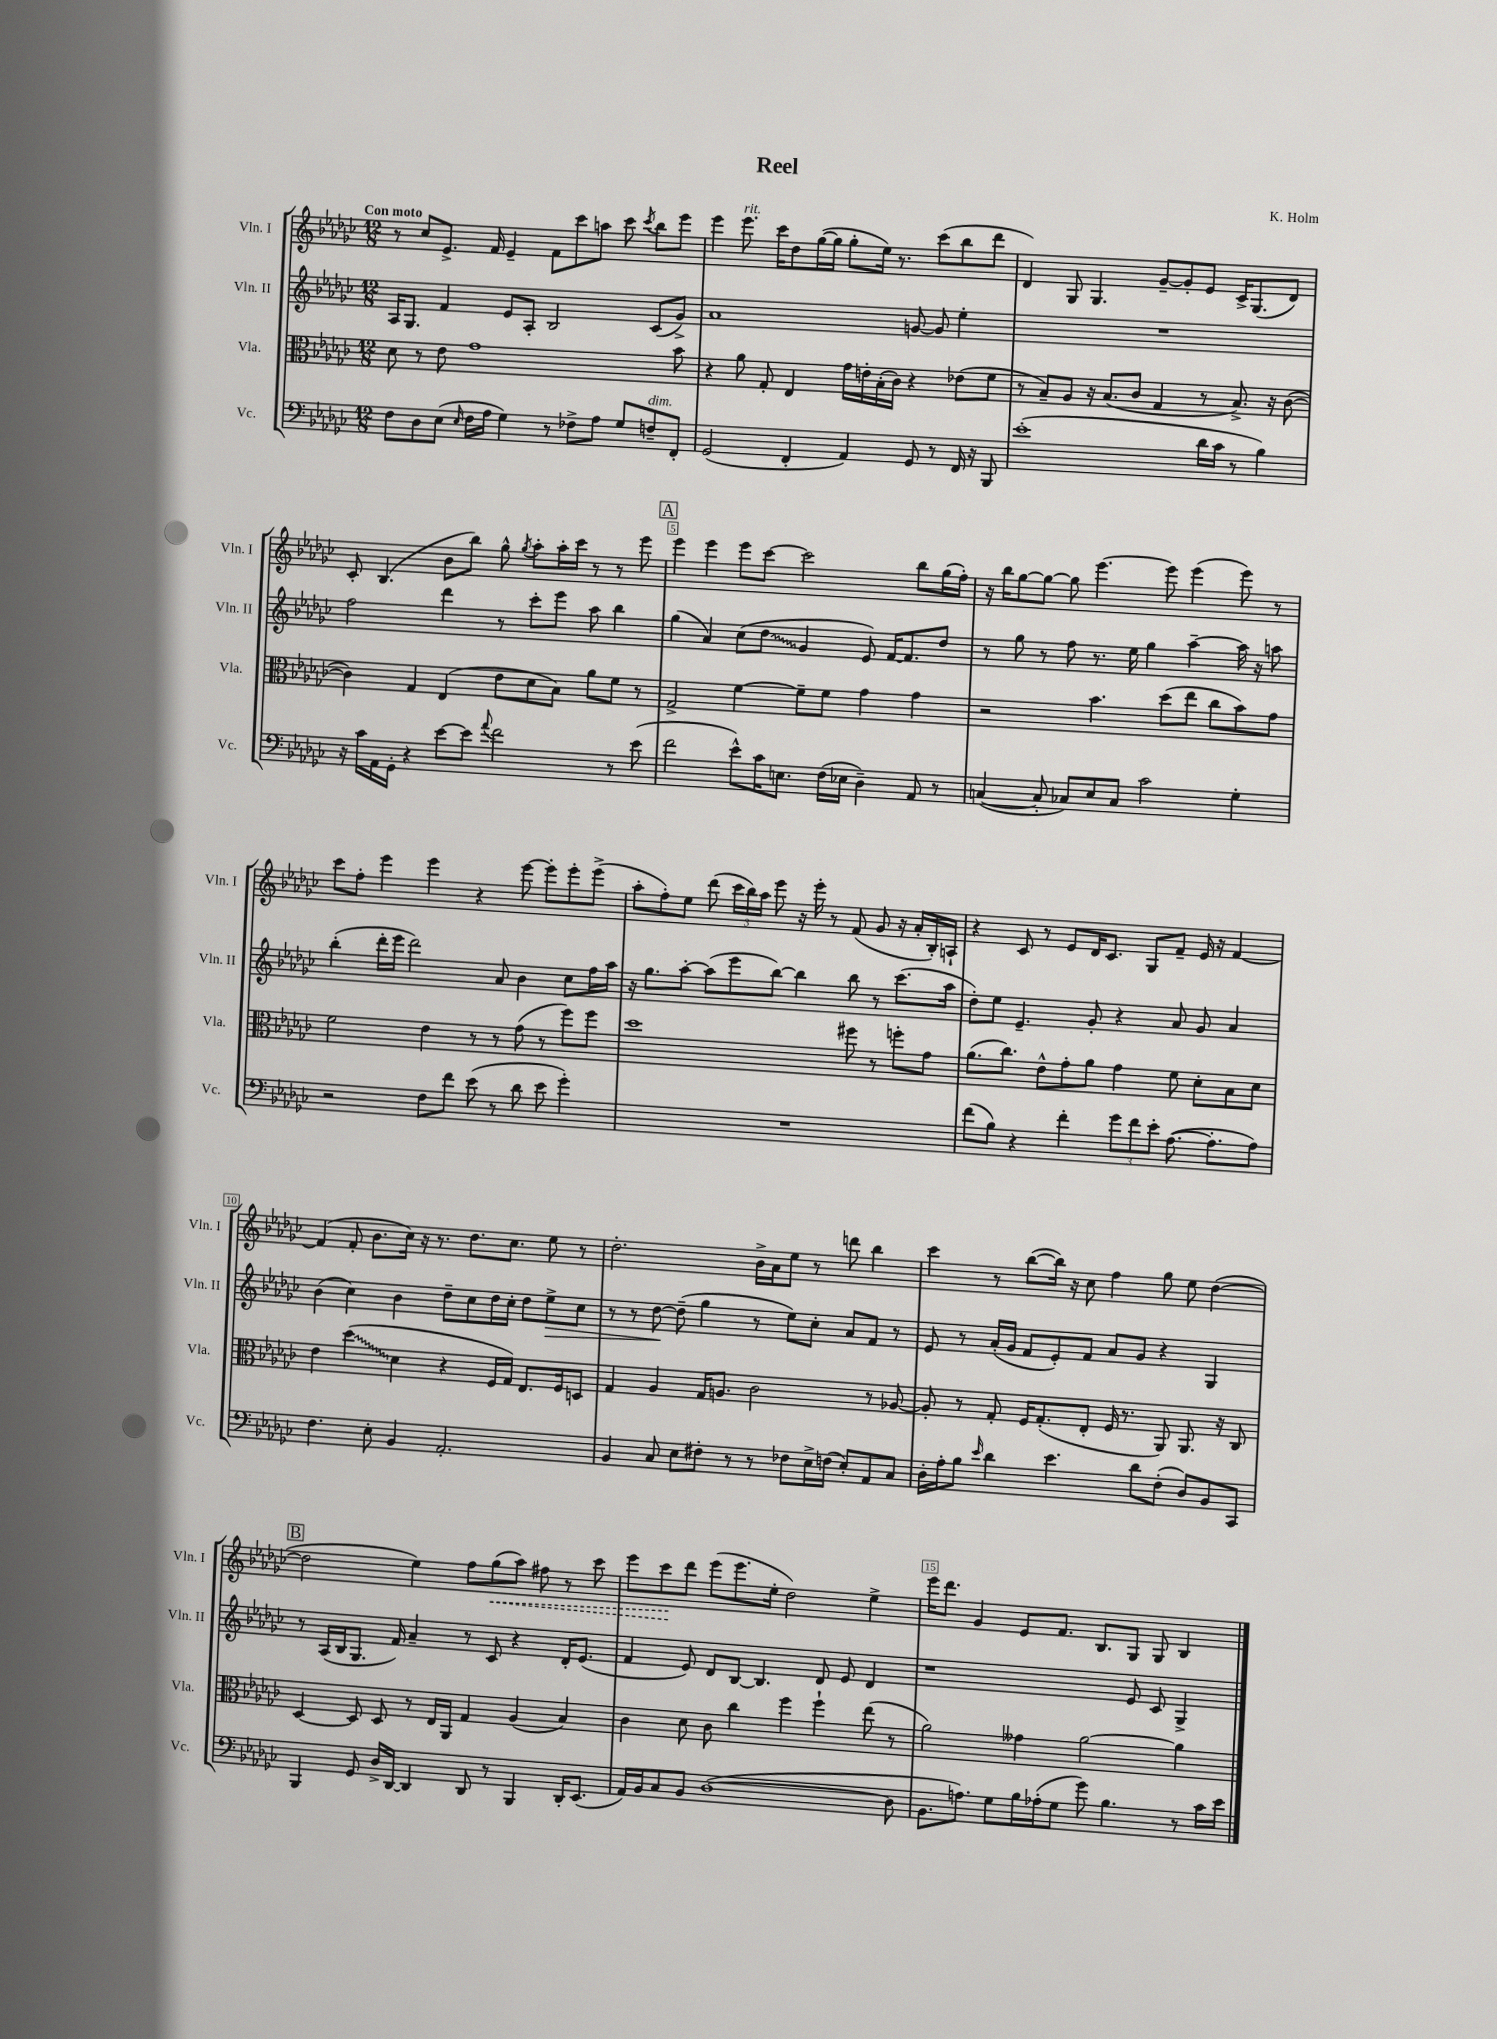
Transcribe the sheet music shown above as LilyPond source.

\header { title = "Reel" composer = "K. Holm" }
<<
\new StaffGroup <<
\new Staff = "s0" \with { instrumentName = "Vln. I" shortInstrumentName = "Vln. I" } {
    \clef treble \key ges \major \numericTimeSignature \time 12/8 \tempo "Con moto"
    \autoBeamOff r8 ces''8[ ees'8.]-> f'16 ees'4-- f'8[ ces'''8 a''8] ces'''8 \acciaccatura { ces'''8 } bes''8[ ees'''8] |
    ees'''4 ees'''8.^\markup { \italic "rit." } ces'''16[ des''8 ges''16~( ges''16] ges''8[-. ees''16]) r8. ces'''8[( bes''8 des'''8] |
    des'4) ges8 ges4. ges'8[~-- ges'8-. ees'8] ces'16[-> ges8.( des'8]) |
    ces'8-. bes4.( bes'8[ bes''8]) ges''8-^ \acciaccatura { ges''8 } aes''8[-. aes''16-. ces'''16] r8 r8 ees'''8 |
    \mark \markup { \box "A" } ees'''4 ees'''4 ees'''8[ ces'''8]~ ces'''2 bes''8[ ges''16( f''16]-.) |
    r16 bes''16[ ges''8~ ges''8]~ ges''8 ees'''4.~ ees'''8 ees'''4( ees'''8) r8 |
    ces'''8[ f''8]-. ees'''4 ees'''4 r4 ees'''8~ ees'''8[-. ees'''8-. ees'''8]->( |
    aes''8[-. f''8-.) ees''8] des'''8( \tuplet 3/2 { ces'''16[ bes''16) aes''16] } ees'''8 r16 ees'''16-. r8 f'8( ges'8 r16 aes'16[-. bes16-.) a16]-! |
    r4 ces'8 r8 ees'8[ des'16 ces'8.] ges8[ f'8]-- ees'16 r16 f'4~ |
    f'4( f'8-. bes'8.[ ces''16]) r16 r8. des''8.[ ces''8.] ees''8 r8 |
    des''2.-. bes'16[-> aes'16 ees''8] r8 d'''8 bes''4 |
    ces'''4 r8 bes''8[~( bes''16]) r16 ces''8 f''4 ges''8 ees''8 des''4~( |
    \mark \markup { \box "B" } des''2 ees''4) f''8[ \once \override Hairpin.style = #'dashed-line ges''8\<( aes''8]) fis''8 r8 ces'''8 |
    ees'''8[ ces'''8\! des'''8] ees'''8[( ees'''8. ees''16]-. des''2) ees''4-> |
    ees'''16[ des'''8.] ges'4 ees'8[ f'8.] bes8.[ ges8] ges8 bes4 \bar "|." |
}
\new Staff = "s1" \with { instrumentName = "Vln. II" shortInstrumentName = "Vln. II" } {
    \clef treble \key ges \major \numericTimeSignature \time 12/8
    \autoBeamOff aes16[ ges8.] f'4 ees'8[ aes8]-. bes2 ces'8[( ges'8]->) |
    aes'1 g'8~ g'8 ees''4-. |
    R1. |
    f''2 des'''4 r8 ces'''8[-. ees'''8] aes''8 bes''4 |
    \mark \markup { \box "A" } ges''4( aes'4) ces''8[( \once \override Glissando.style = #'zigzag des''8]\glissando ges'4 ees'8) f'16[~ f'8. des''8] |
    r8 ges''8 r8 f''8 r8. ees''16 ges''4 aes''4~-- aes''16 r16 a''8 |
    bes''4-.( des'''16[-. ees'''16] des'''2) aes'8 bes'4 ces''8[ f''16 aes''16] |
    r16 ges''8.[ aes''8]~-. aes''8[( ees'''8 bes''8]~) bes''4 bes''8 r8 ces'''8.[( aes''16] |
    des''8[-.) ees''8] ees'4.-- ges'8-. r4 aes'8 ges'8 aes'4 |
    bes'4( ces''4) bes'4 des''8[-- ces''8 des''16 ces''16]-. des''8[ ees''8->\> ces''8] |
    r8 r8 des''8~\! des''8--( ges''4 r8 ees''8[) ces''8]-. aes'8[ f'8] r8 |
    ees'8 r8 aes'16[-.( ges'16] f'8[ ees'8-.) f'8] aes'8[ ges'8] r4 ges4 |
    \mark \markup { \box "B" } r8 aes16[( bes16 ges8.] f'16) aes'4-- r8 ces'8 r4 des'16[-. ees'8.]( |
    f'4 ees'8) des'8[ bes8]~ bes4. des'8 ees'8 des'4 |
    r1 ees'8 ces'8 ges4-> \bar "|." |
}
\new Staff = "s2" \with { instrumentName = "Vla." shortInstrumentName = "Vla." } {
    \clef alto \key ges \major \numericTimeSignature \time 12/8
    \autoBeamOff des'8 r8 ees'8 ges'1 bes'8 |
    r4 aes'8 ges8-. ees4 ges'16[ e'16-. bes16-.( ces'16]) r4 ees'8[( f'8] |
    r8 bes8[--) aes8] r16 bes8.[( ces'8] ges4 r8 bes8.->) r16 ces'8~( |
    ces'4) ges4 ees4( ees'8[ des'8 bes8]) aes'8[ f'8] r8 |
    \mark \markup { \box "A" } ges2-> f'4~ f'8[-- f'8] ges'4 ges'4 |
    r2 bes'4. des''8[( ees''8] ces''8[ bes'8) ges'8] |
    f'2 ees'4 r8 r8 ges'8( r8 f''8[) f''8] |
    des''1 fis''8 r8 f''8[-. ges'8] |
    aes'8.[( ces''8.]) ees'8[-^ ges'8-. aes'8] ges'4 f'8 des'8[-. bes8 des'8] |
    ees'4 \once \override Glissando.style = #'zigzag des''4\glissando( des'4 r4 f16[ ges16]) ees8.[ f16 d8] |
    ges4 aes4 ges16[ a8.] ces'2 r8 aes8~ |
    aes8-. r8 ges8-. f16[ ges8.-.( ees8]-. f16 r8. aes,8) aes,8. r16 ces8 |
    \mark \markup { \box "B" } des4~ des8 des8 r8 ees16[ aes,16] ges4 aes4( bes4) |
    ces'4 des'8 ces'8 ces''4 f''4 f''4-! ees''8( r8 |
    aes'2) geses'4 aes'2~ aes'4 \bar "|." |
}
\new Staff = "s3" \with { instrumentName = "Vc." shortInstrumentName = "Vc." } {
    \clef bass \key ges \major \numericTimeSignature \time 12/8
    \autoBeamOff f8[ des8 ees8]( \grace { ees16 } f16[ aes16] ges4) r8 fes8[-> aes8] ges8[ f8--^\markup { \italic "dim." } f,8]-. |
    ges,2( f,4-. aes,4) ges,8 r8 f,16 r16 bes,,8 |
    ees'1-.( des'16[ ces'16] r8 bes4) |
    r16 ces'16[ aes,16 ges,16]-. r4 ees'8[~ ees'8] \appoggiatura { aes'8 } f'2 r8 ees'8( |
    \mark \markup { \box "A" } f'2 ees'8[-^) ces'16 e8.] f16[( ees16] des4--) aes,8 r8 |
    c4~( c8-. ces8[) ees8 ces8] ces'2 ges4-. |
    r2 f8[ f'8] ees'8( r8 des'8 ees'8 ges'4-.) |
    R1. |
    f'8[( bes8]) r4 f'4-. \tuplet 3/2 { ges'8[ f'8 ees'8]-. } aes8.~( aes8.[-. aes8]) |
    f4. ees8-. bes,4 aes,2.-. |
    bes,4 ces8 ees8[ fis8]-. r8 r8 fes8[ ees16-> f16]( ees8[-.) aes,8 ces8] |
    des16[-. aes16-. bes8] \grace { ees'16 } des'4 ees'4. des'8[ f8]-.( des8[) bes,8 ces,8] |
    \mark \markup { \box "B" } bes,,4 ges,8 des16[-> des,16]~ des,4 des,8 r8 bes,,4 des,16[-. ees,8.]( |
    aes,16[) bes,16 ces8 bes,8] des1~( des8 |
    bes,8.[ a8.]) ges8[ bes16 aes16-.( ges8] ges'8) bes4. r8 ces'16[ ees'16] \bar "|." |
}
>>
>>
\layout { \context { \Score \override BarNumber.break-visibility = ##(#f #t #t) barNumberVisibility = #(every-nth-bar-number-visible 5) \override BarNumber.stencil = #(make-stencil-boxer 0.1 0.3 ly:text-interface::print) } }
